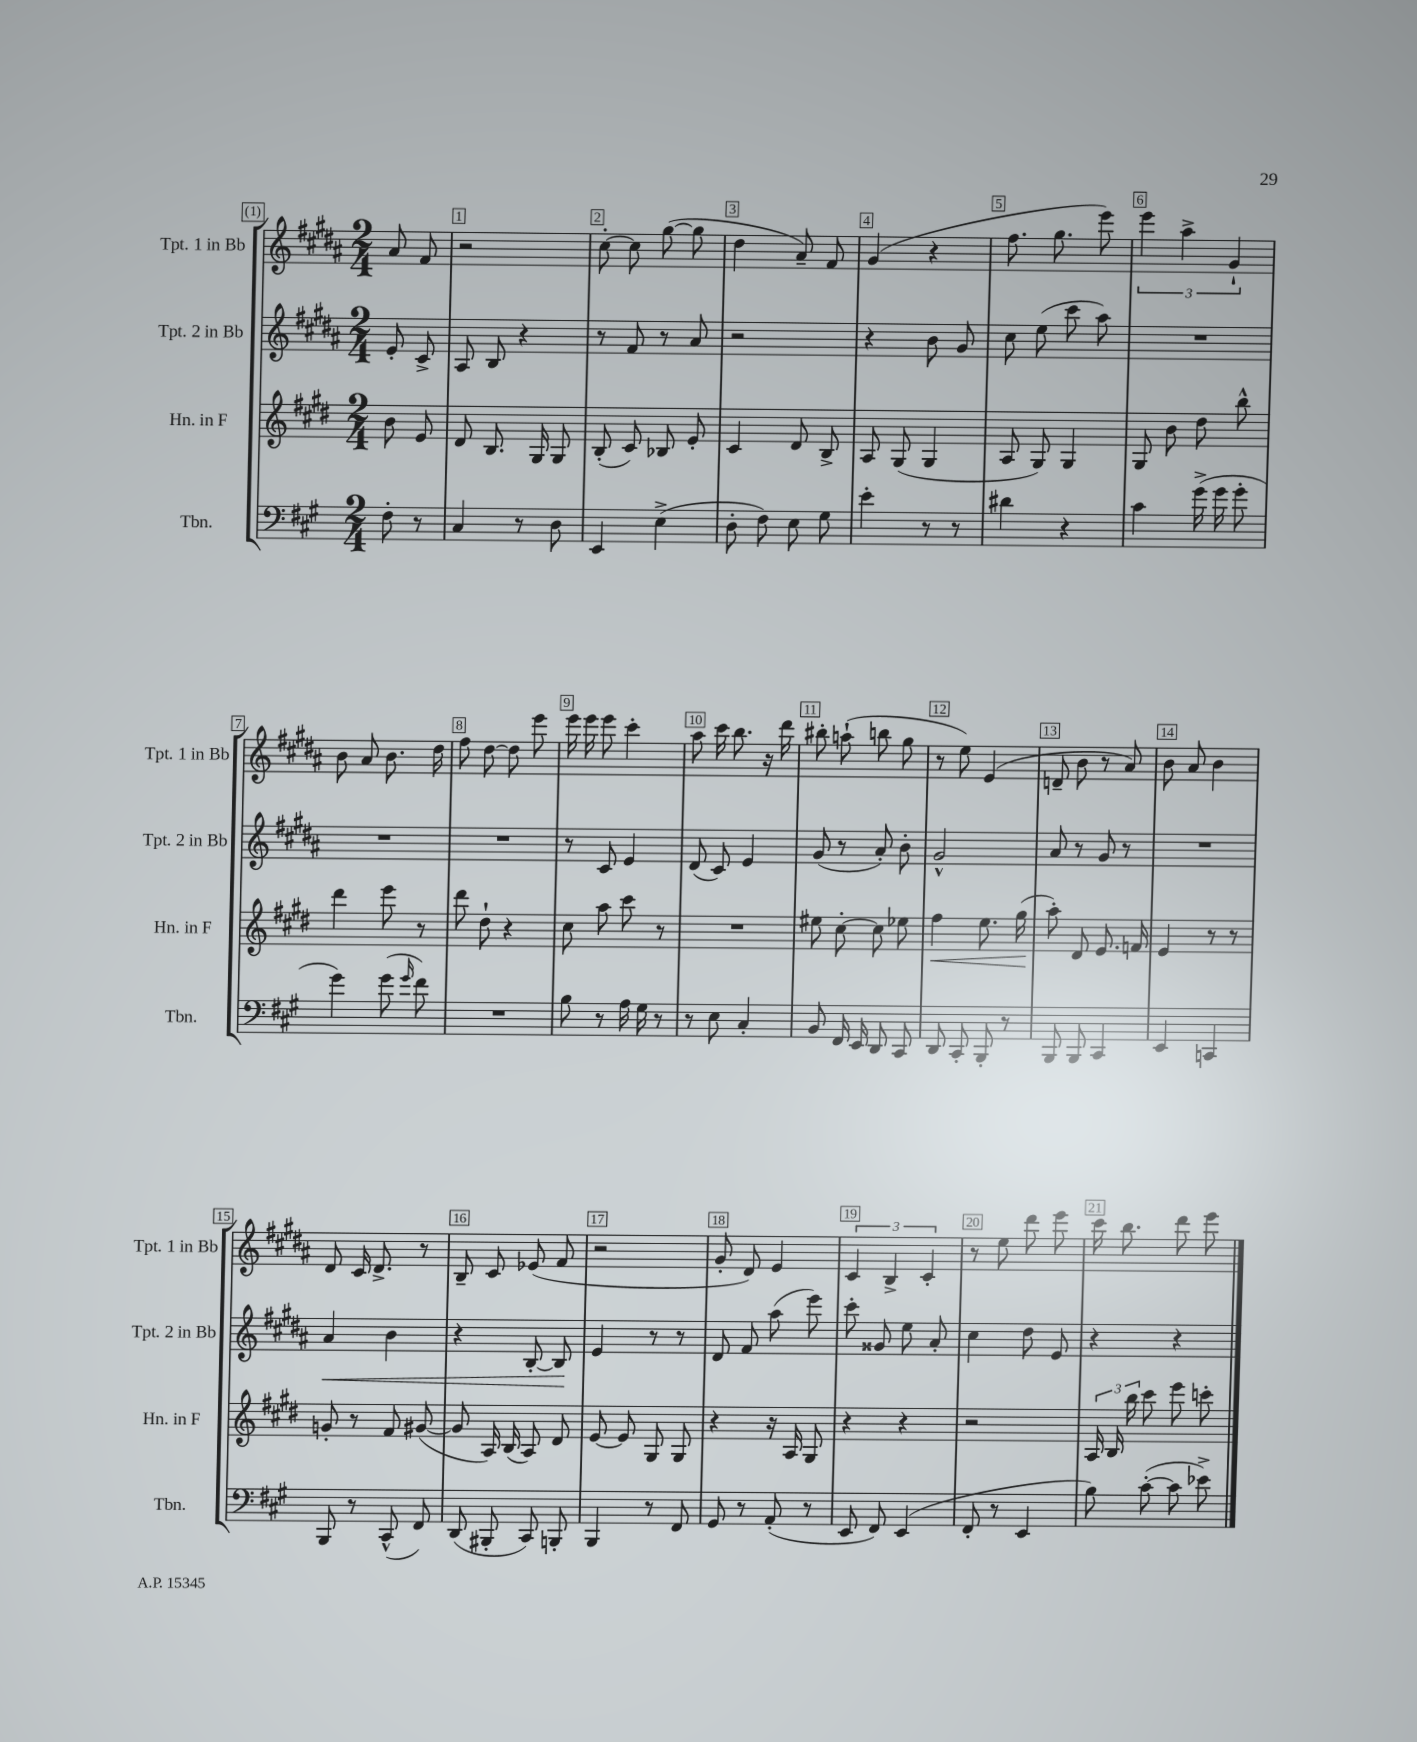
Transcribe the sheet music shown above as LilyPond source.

<<
\new StaffGroup <<
\new Staff = "s0" \with { instrumentName = "Tpt. 1 in Bb" shortInstrumentName = "Tpt. 1 in Bb" } {
    \clef treble \key b \major \numericTimeSignature \time 2/4 \partial 4
    \autoBeamOff ais'8 fis'8 |
    r2 |
    cis''8~-. cis''8 gis''8~( gis''8 |
    dis''4 ais'8--) fis'8 |
    gis'4( r4 |
    fis''8. gis''8. e'''8) |
    \tuplet 3/2 { e'''4 ais''4-> gis'4-! } |
    b'8 ais'8 b'8. dis''16 |
    fis''8 dis''8~ dis''8 e'''8 |
    e'''16 e'''16 e'''8 cis'''4-. |
    ais''8 cis'''16 b''8. r16 dis'''16 |
    bis''8-. a''8-!( b''8 gis''8 |
    r8 e''8) e'4( |
    d'8-- b'8 r8 ais'8) |
    b'8 ais'8 b'4 |
    dis'8 cis'16 dis'8.-> r8 |
    b8-- cis'8 ees'8( fis'8 |
    r2 |
    gis'8-. dis'8) e'4 |
    \tuplet 3/2 { cis'4 b4-> cis'4-. } |
    r8 e''8 dis'''8 e'''8 |
    cis'''16 b''8. dis'''8 e'''8 \bar "|." |
}
\new Staff = "s1" \with { instrumentName = "Tpt. 2 in Bb" shortInstrumentName = "Tpt. 2 in Bb" } {
    \clef treble \key b \major \numericTimeSignature \time 2/4 \partial 4
    \autoBeamOff e'8-. cis'8-> |
    ais8 b8 r4 |
    r8 fis'8 r8 ais'8 |
    r2 |
    r4 b'8 gis'8 |
    cis''8 e''8( cis'''8 ais''8) |
    R2 |
    R2 |
    R2 |
    r8 cis'8 e'4 |
    dis'8( cis'8) e'4 |
    gis'8( r8 ais'8-.) b'8-. |
    gis'2-^ |
    ais'8 r8 gis'8 r8 |
    R2 |
    ais'4\< b'4 |
    r4 b8~-. b8\! |
    e'4 r8 r8 |
    dis'8 fis'8 ais''8( e'''8) |
    cis'''8-. gisis'8 e''8 ais'8-. |
    cis''4 dis''8 e'8 |
    r4 r4 \bar "|." |
}
\new Staff = "s2" \with { instrumentName = "Hn. in F" shortInstrumentName = "Hn. in F" } {
    \clef treble \key e \major \numericTimeSignature \time 2/4 \partial 4
    \autoBeamOff b'8 e'8 |
    dis'8 b8. gis16 gis8 |
    b8-.( cis'8) bes8 e'8-. |
    cis'4 dis'8 b8-> |
    a8 gis8( gis4 |
    a8 gis8) gis4 |
    gis8 b'8 dis''8 b''8-^ |
    dis'''4 e'''8 r8 |
    dis'''8 dis''8-! r4 |
    cis''8 a''8 cis'''8 r8 |
    R2 |
    eis''8 cis''8~-. cis''8 ees''8 |
    fis''4\< e''8. gis''16\!( |
    a''8-.) dis'8 e'8. f'16 |
    e'4 r8 r8 |
    g'8-. r8 fis'8 gis'8~( |
    gis'8 a16) b16( a8) dis'8 |
    e'8~ e'8 gis8 gis8 |
    r4 r16 a16 gis8 |
    r4 r4 |
    r2 |
    \tuplet 3/2 { a16 b16 b''16 } cis'''8 e'''8 c'''8-. \bar "|." |
}
\new Staff = "s3" \with { instrumentName = "Tbn." shortInstrumentName = "Tbn." } {
    \clef bass \key a \major \numericTimeSignature \time 2/4 \partial 4
    \autoBeamOff fis8-. r8 |
    cis4 r8 d8 |
    e,4 e4->( |
    d8-. fis8) e8 gis8 |
    e'4-. r8 r8 |
    dis'4 r4 |
    cis'4 gis'16->( gis'16 gis'8-. |
    gis'4) gis'8( \grace { gis'16 } fis'8) |
    R2 |
    b8 r8 a16 gis16 r8 |
    r8 e8 cis4-. |
    b,8 fis,16 e,16 d,8 cis,8 |
    d,8 cis,8-. b,,8-. r8 |
    b,,8 b,,8 cis,4 |
    e,4 c,4 |
    b,,8 r8 cis,8-^( fis,8) |
    d,8( bis,,8-. cis,8) b,,8-. |
    b,,4 r8 fis,8 |
    gis,8 r8 a,8-.( r8 |
    e,8 fis,8) e,4( |
    fis,8-. r8 e,4 |
    b8) cis'8~-.( cis'8 ees'8->) \bar "|." |
}
>>
>>
\layout { \context { \Score \override BarNumber.break-visibility = ##(#f #t #t) barNumberVisibility = #all-bar-numbers-visible \override BarNumber.stencil = #(make-stencil-boxer 0.1 0.3 ly:text-interface::print) } }
